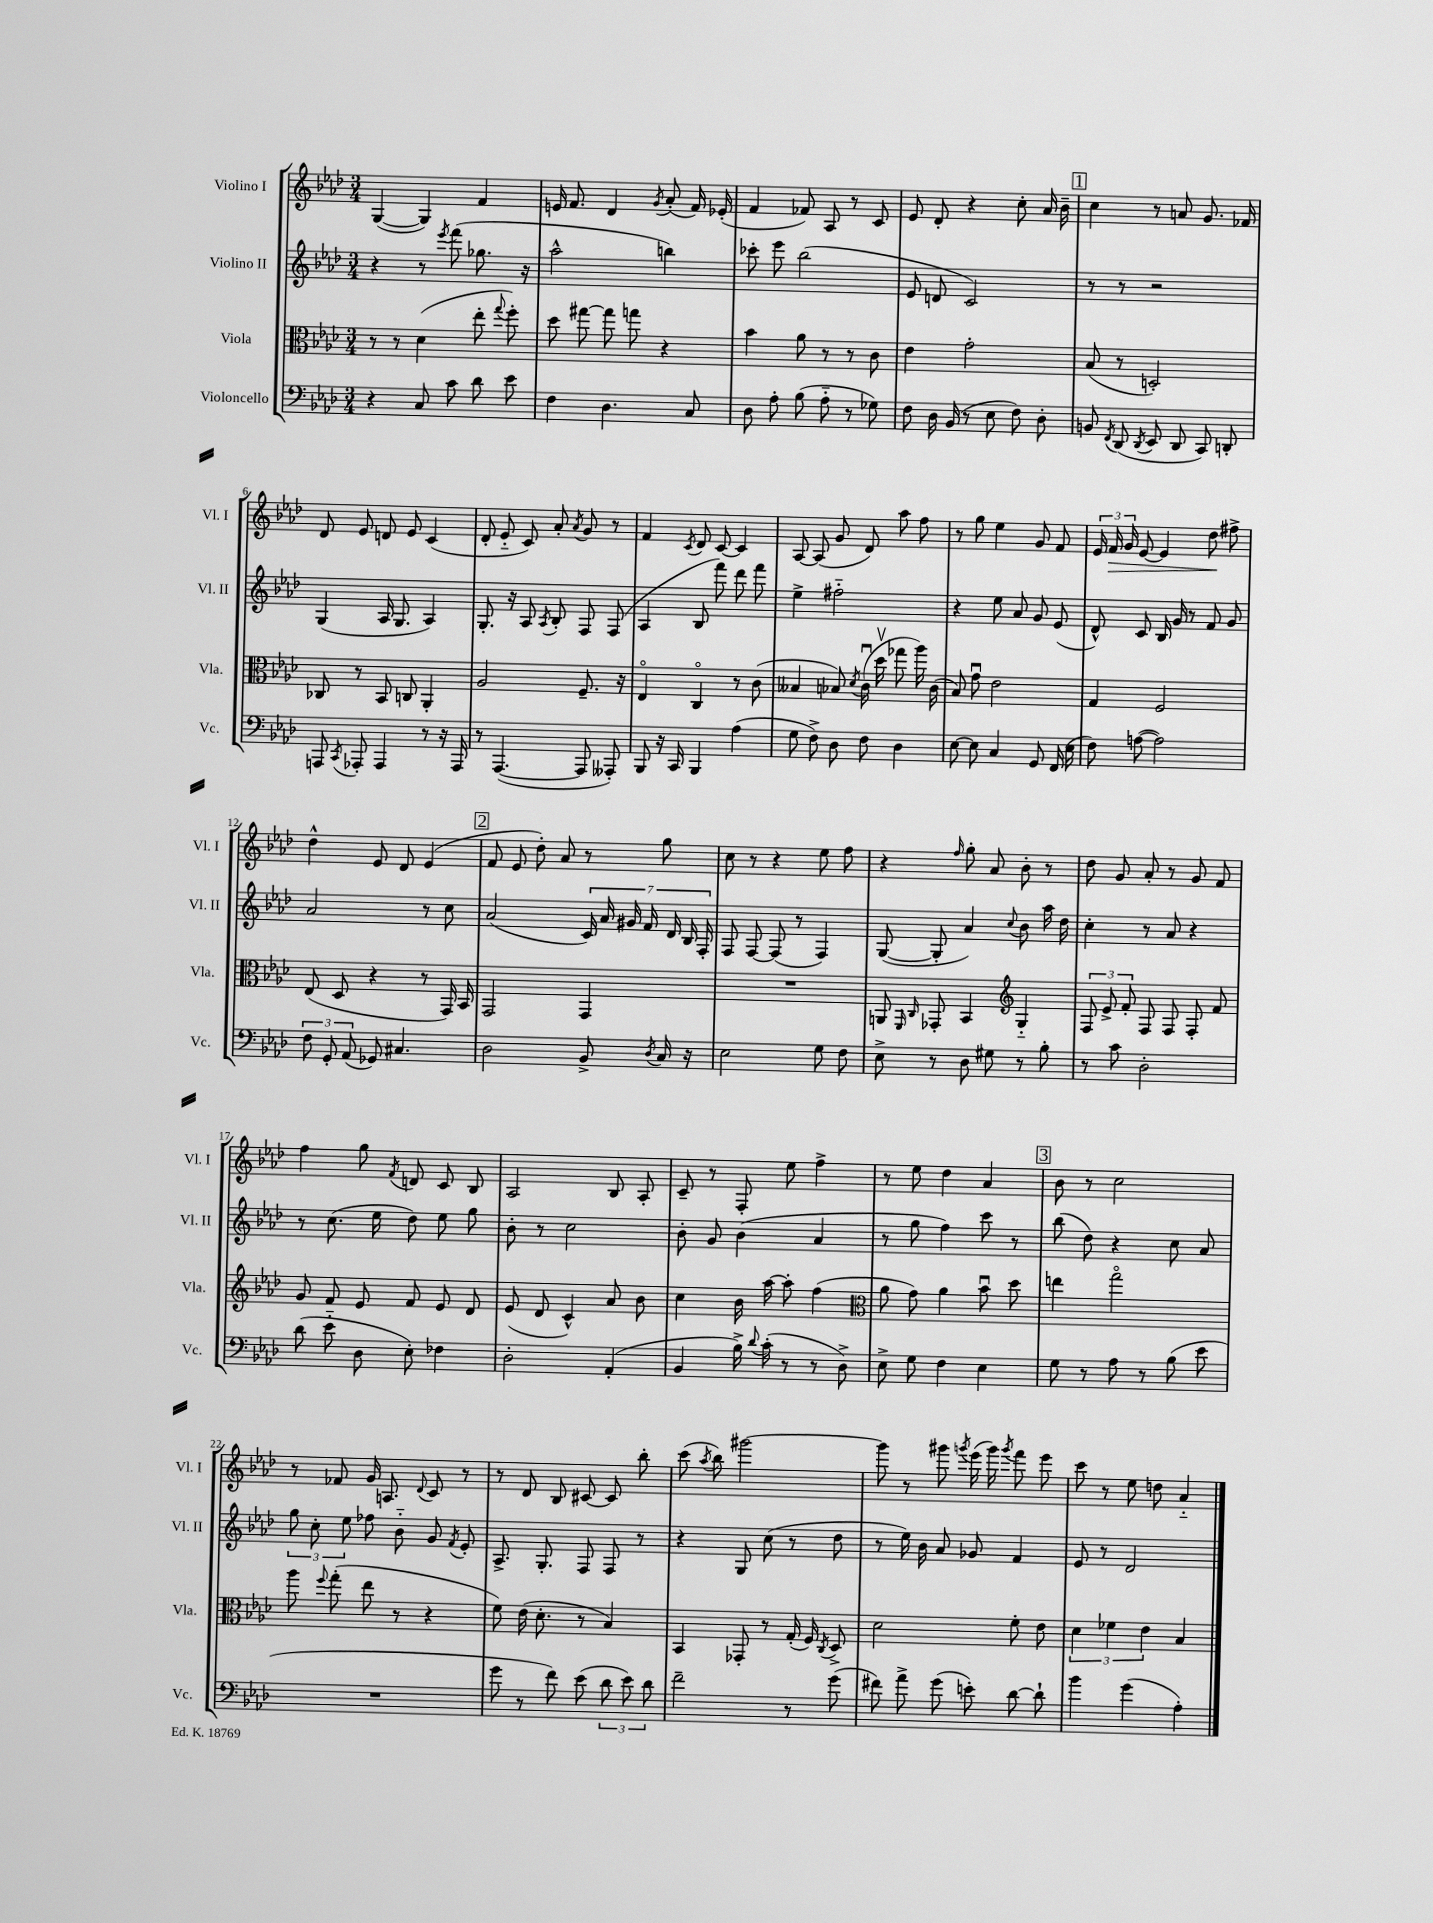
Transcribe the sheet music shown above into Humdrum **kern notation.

**kern	**kern	**kern	**kern
*staff4	*staff3	*staff2	*staff1
*clefF4	*clefC3	*clefG2	*clefG2
*k[b-e-a-d-]	*k[b-e-a-d-]	*k[b-e-a-d-]	*k[b-e-a-d-]
*M3/4	*M3/4	*M3/4	*M3/4
4r	8r	4r	([4G
.	8r	.	.
8C	(4d-	8r	4G])
.	.	8qeee-	.
8c	.	(8fff	.
8d-	8ee-'	8.gg-	4f
.	8qqgg	.	.
8e-	8ff')	.	.
.	.	16r	.
=	=	=	=
4F	8dd-	2aa-^^	16e
.	.	.	8.f
.	[8gg#	.	.
4.D-	8gg#]	.	4d-
.	8gg	.	.
.	.	.	8qg
.	4r	4bb)	(8a-'
8C	.	.	16f)
.	.	.	(16e-'
=	=	=	=
8D-	4b-	8ccc-'	4f
8A-'	.	8eee-	.
(8B-	8a-	(2bb-	8f-)
8A-'~	8r	.	8A-
8r	8r	.	8r
8G-)	8c	.	8c
=	=	=	=
8F	4e-	8e-	8e-
16D-	.	8d	8d-'
(16BB-	.	.	.
8r	2g'	2c)	4r
8E-	.	.	.
8F)	.	.	8cc'
8D-'	.	.	16a-
.	.	.	16b-~
=	=	=	=
8BB	(8B-	8r	4cc
8qFF	.	.	.
(8DD-	8r	8r	.
8qDD-	.	.	.
8EE-	2D')	2r	8r
8DD-	.	.	8a
8CC)	.	.	8.g
8DD'	.	.	.
.	.	.	16f-
=	=	=	=
8AAA	8C-	(4G	8d-
8qCC	.	.	.
8AAA-'	8r	.	8e-
4AAA-	8BB-	16A-	8d
.	.	8.G	.
.	8C	.	8e-
8r	4AA-'	4A-)	(4c
16r	.	.	.
16AAA-	.	.	.
=	=	=	=
8r	2A-	8.G'	8d-'
([4.AAA-	.	.	8e-'~
.	.	16r	.
.	.	8A-	8c)
.	.	8qA-	.
.	.	8B-'	8a-'
.	.	.	8qa-
8AAA-]	8.F~	8F	8g
8AAA--')	.	(8F	8r
.	16r	.	.
=	=	=	=
8BBB-	4E-o	4A-	4f
16r	.	.	.
16CC	.	.	.
.	.	.	8qc
4BBB-	4Co	8B-	8d-
.	.	8fff)	[8c
(4A-	8r	8ddd-	4c]
.	(8c	8fff	.
=	=	=	=
8G	4B--	4ee-^	[8A-
8F^)	.	.	(8A-]
8D-	8B-)	2ff#'~	8g
.	8qd-	.	.
8F	(16cu	.	8d-)
.	16dd-v	.	.
4D-	8gg-	.	8aa-
.	16aa-)	.	8ff
.	(16c	.	.
=	=	=	=
[8E-	8B-)	4r	8r
8E-]	8gu	.	8gg
4C	2e-	8ee-	4ee-
.	.	8a-	.
8GG	.	8g	8g
(16FF	.	(8e-	8f
16E-	.	.	.
=	=	=	=
8F)	4G	8d-^^)	24e-
.	.	.	24f
.	.	.	24g
([8A	.	8c	[8e-
2A])	2F	16B-	4e-]
.	.	16g	.
.	.	8r	.
.	.	8f	8dd-
.	.	8g	8ff#^
=	=	=	=
12F	(8E-	2a-	4dd-^^
12GG'	.	.	.
.	8D-	.	.
(12AA-	.	.	.
8GG-)	4r	.	8e-
4.C#	.	.	8d-
.	8r	8r	(4e-
.	16GG)	8cc	.
.	16BB-	.	.
=	=	=	=
2D-	2GG	(2a-	8f
.	.	.	8e-
.	.	.	8dd-')
.	.	.	8a-
8BB-^	4GG	28c)	8r
.	.	28a-	.
.	.	28g#	.
.	.	28f	.
8qD-	.	.	.
16C	.	.	8gg
.	.	28d-	.
.	.	28B-	.
16r	.	.	.
.	.	28F'	.
=	=	=	=
2E-	2.r	8F	8cc
.	.	[8F	8r
.	.	(8F]	4r
.	.	8r	.
8G	.	4F)	8ee-
8F	.	.	8ff
=	=	=	=
8E-^	8AA	([8G	4r
.	16qqFF	.	.
.	16qqC	.	.
8r	8GG-'	8G']	.
.	.	.	16qqff
8D-	4BB-	4a-)	8gg'
8G#	.	.	8a-
*	*clefG2	*	*
.	.	8qqcc	.
8r	4G'~	8b-	8b-'
8B-'	.	16aa-	8r
.	.	16dd-	.
=	=	=	=
8r	12F	4cc'	8dd-
.	12e-^	.	.
8c	.	.	8g
.	12f'	.	.
2D-'	8F	8r	8a-'
.	8F	8a-	8r
.	8F'	4r	8g
.	8f	.	8f
=	=	=	=
(8d-	8g	8r	4ff
8e-'~	8f	(8.cc	.
8D-	8e-	.	8gg
.	.	16ee-	.
.	.	.	8qf
8E-')	8f	8dd-)	8d
4F-	8e-	8ee-	8c
.	8d-	8gg	8B-
=	=	=	=
2D-'	(8e-	8b-'	2A-
.	8d-	8r	.
.	4c^^)	2cc	.
(4AA-'	8a-	.	8B-
.	8b-	.	8A-'
=	=	=	=
4BB-	4cc	8b-'	8c~
.	.	8g	8r
16B-^)	16b-	(4b-	8F'
8qqd-	.	.	.
(16c'	[16aa-	.	.
8r	8aa-']	.	8ee-
8r	(4ff	4a-	4ff^
8D-^)	.	.	.
=	=	=	=
*	*clefC3	*	*
8E-^	8a-	8r	8r
8G	8g)	8gg	8ee-
4F	4a-	4ff)	4dd-
4E-	8b-u	8ccc	4a-
.	8dd-	8r	.
=	=	=	=
8G	4ee	(8bb-	8b-
8r	.	8dd-)	8r
8A-	2ggo	4r	2cc
8r	.	.	.
(8B-	.	8cc	.
8e-	.	8a-	.
=	=	=	=
2.r	8aa-	12gg	8r
.	.	12cc'	.
.	8qqff	.	.
.	(8gg'	.	8f-
.	.	12ee-	.
.	8ee-	8ff-	16g
.	.	.	8.A
.	8r	8b-'~	.
.	.	.	8qqd-
.	4r	8g	8c
.	.	8qf	.
.	.	8e-'	8r
=	=	=	=
8g	8f)	8.A-^	8r
8r	(16e-	.	8d-
.	8.d-'	8.G'	.
8f)	.	.	8B-
(8e-	8r	8F	[8c#
12d-	4B-)	8F	8c#]
12e-)	.	.	.
.	.	8r	8bb-'
12d-	.	.	.
=	=	=	=
2f~	4BB-	4r	(8ccc
.	.	.	8qaa-
.	.	.	8bb-)
.	8GG-'	8G	[2ggg#
.	8r	(8cc	.
8r	(16G'	8r	.
.	16F)	.	.
.	8qC	.	.
(8g	8D-^	8dd-	.
=	=	=	=
8f#)	2d-	8r	8ggg#]
8a-^	.	16ee-)	8r
.	.	16b-	.
(8g	.	8a-	8ggg#
.	.	.	8qggg
8e')	.	8g-	(16eee-
.	.	.	16ggg)
.	.	.	8qggg
[8d-	8f'	4f	8fff
8d-`]	8e-	.	8eee-
=	=	=	=
4b-	6d-	8e-	8ccc
.	.	8r	8r
.	6f-	.	.
(4g	.	2d-	8ee-
.	6e-	.	.
.	.	.	8dd
4A-')	4B-	.	4a-'~
==	==	==	==
*-	*-	*-	*-
